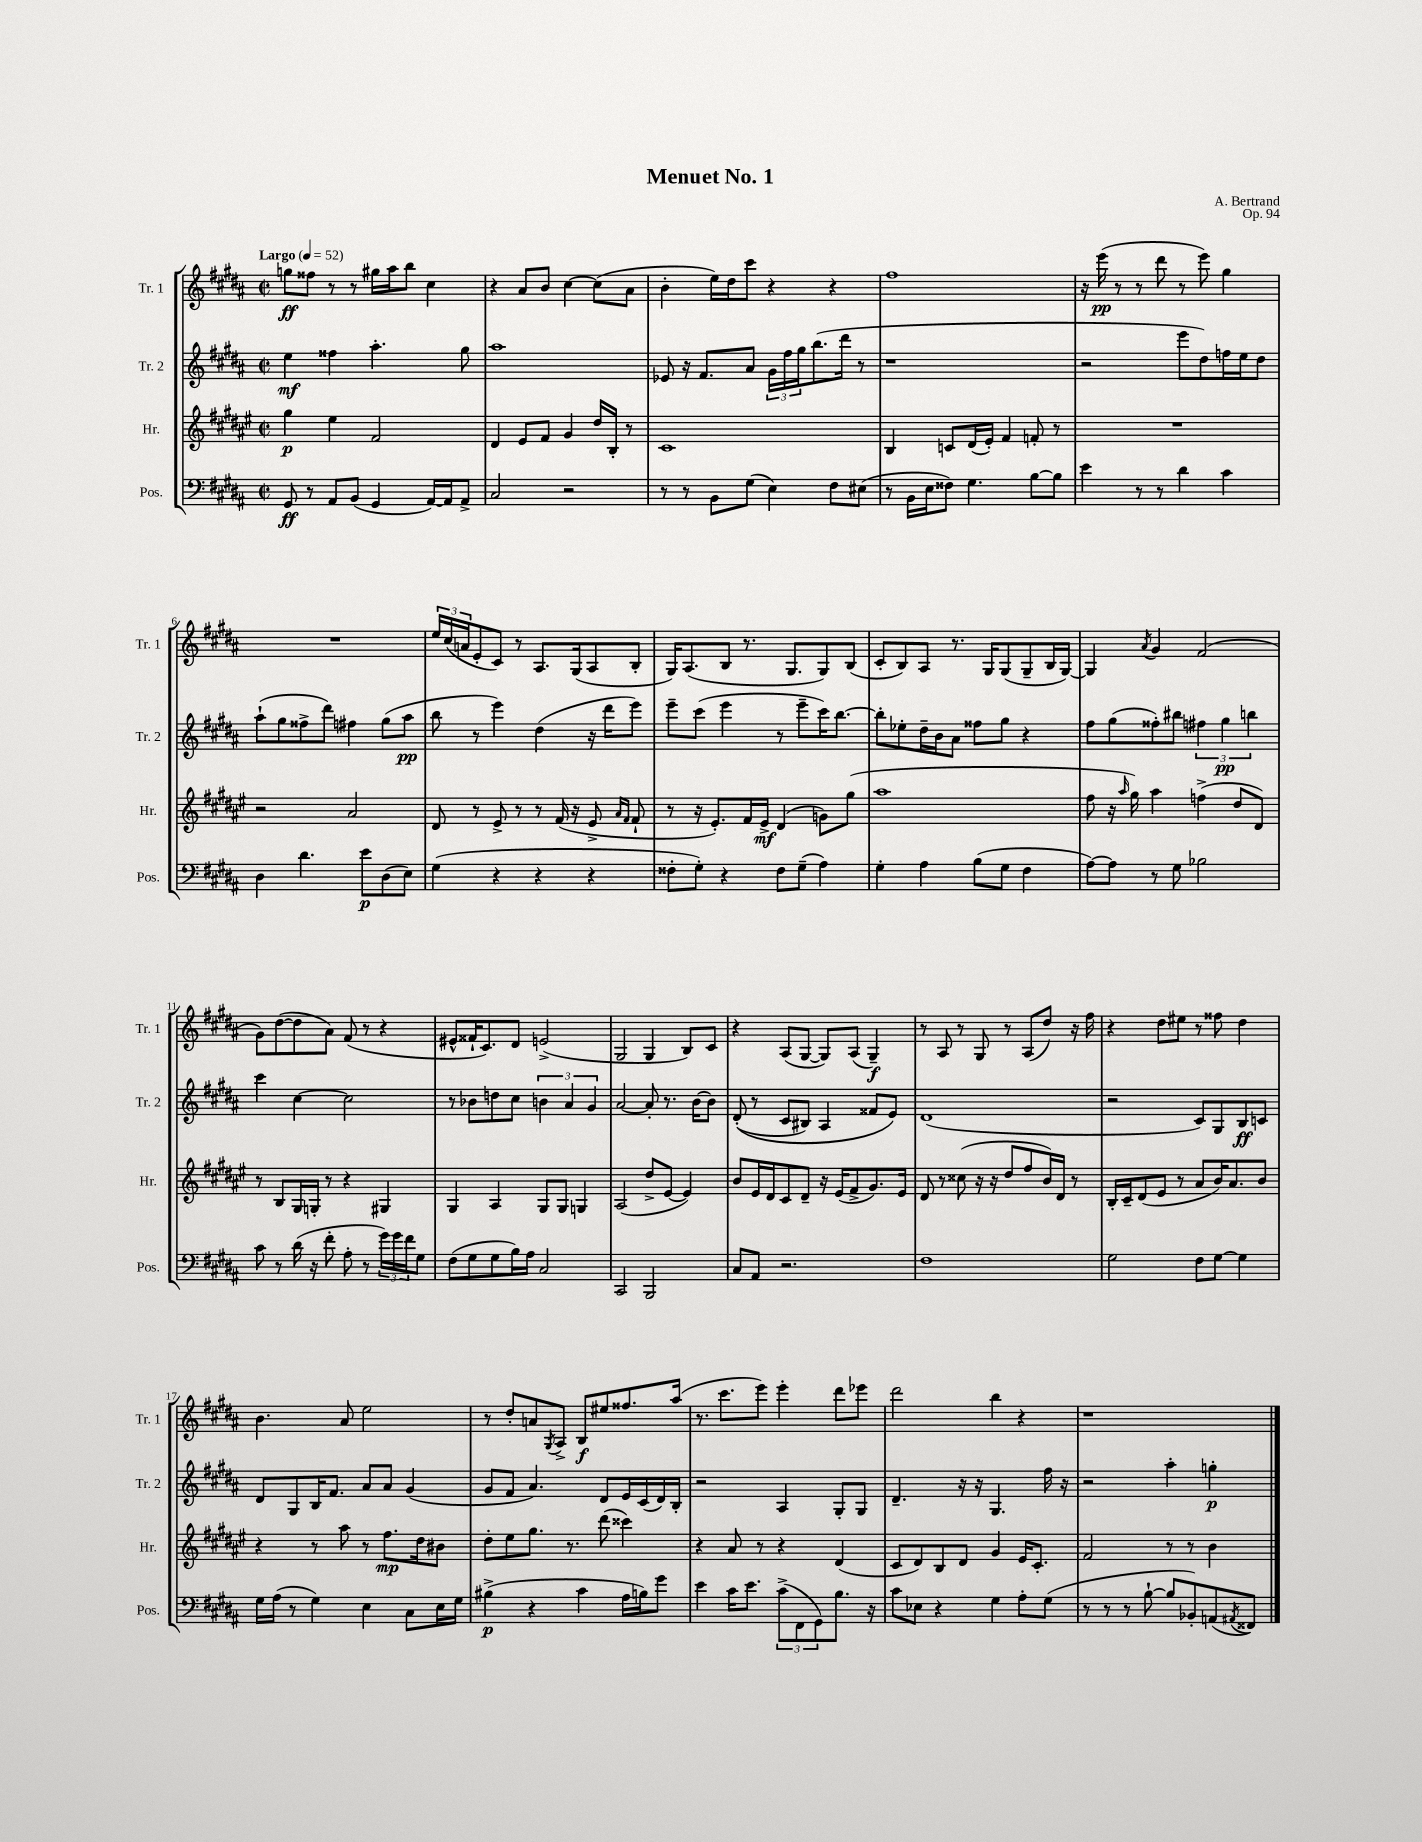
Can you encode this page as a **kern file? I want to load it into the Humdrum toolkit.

**kern	**kern	**kern	**kern
*staff4	*staff3	*staff2	*staff1
*clefF4	*clefG2	*clefG2	*clefG2
*k[f#c#g#d#a#]	*k[f#c#g#d#a#e#]	*k[f#c#g#d#a#]	*k[f#c#g#d#a#]
*M2/2	*M2/2	*M2/2	*M2/2
*met(c|)	*met(c|)	*met(c|)	*met(c|)
*MM52	*MM52	*MM52	*MM52
8GG#/	4gg#\	4ee\	8gg\L
8r	.	.	8ff##\J
8AA#/L	4ee#\	4ff##\	8r
(8BB/J	.	.	8r
4GG#/	2f#/	4.aa#'\	16gg#\LL
.	.	.	16aa#\J
.	.	.	8bb\J
[16AA#/LL)	.	.	4cc#\
16AA#/]J	.	.	.
8AA#^/J	.	8gg#\	.
=	=	=	=
2C#/	4d#/	1aa#	4r
.	8e#/L	.	8a#/L
.	8f#/J	.	8b/J
2r	4g#/	.	[4cc#\
.	16dd#/LL	.	(8cc#\]L
.	16B'/JJ	.	.
.	8r	.	8a#\J
=	=	=	=
8r	1c#	8e-/	4b'\
8r	.	16r	.
.	.	8.f#/L	.
8BB\L	.	.	16ee\LL)
.	.	.	16dd#\J
(8G#\J	.	8a#/J	8ccc#\J
4E\)	.	24g#\LL	4r
.	.	24ff#\	.
.	.	24gg#\J	.
.	.	(8.bb\	.
8F#\L	.	.	4r
.	.	16ddd#\Jk	.
(8E#\J	.	8r	.
=	=	=	=
8r	4B/	1r	1ff#
16BB\LL	.	.	.
16E\J	.	.	.
8F##\J)	8c/L	.	.
4.G#\	(16d#/L	.	.
.	16e#'/JJ)	.	.
.	4f#/	.	.
[8B\L	8f'/	.	.
8B\]J	8r	.	.
=	=	=	=
4e\	1r	2r	16r
.	.	.	(16eee\
.	.	.	8r
8r	.	.	8r
8r	.	.	8ddd#\
4d#\	.	8eee\L	8r
.	.	8dd#\)	8eee\)
4c#\	.	16ff\L	4gg#\
.	.	16ee\J	.
.	.	8dd#\J	.
=	=	=	=
4D#\	2r	(8aa#`\L	1r
.	.	8gg#\	.
4.d#\	.	8ff##^\	.
.	.	8ddd#\J)	.
.	2a#/	4ff#\	.
8e\L	.	.	.
(8D#\	.	(8gg#\L	.
8E\J)	.	8aa#\J	.
=	=	=	=
(4G#\	8d#/	8bb\	24ee/LL
.	.	.	(24cc#/
.	.	.	24a/J
.	8r	8r	8e'/
4r	8e#^/	4eee\)	8c#/J)
.	8r	.	8r
4r	8r	(4dd#\	8.A#/L
.	(16f#/	.	.
.	16r	.	(16G#/k
4r	8e#^/	16r	8A#/
.	.	16ddd#\LK	.
.	16qqa#/LL	.	.
.	16qqf#/JJ	.	.
.	8f#`/	8eee\J)	8B'/J
=	=	=	=
8F##'\L	8r	8eee~\L	16G#/LK)
.	.	.	(8.A#/
8G#'\J)	16r	(8ccc#\J	.
.	8.e#'/L)	.	.
4r	.	4eee\	8B/J
.	16f#/L	.	8.r
.	16e#^/JJ	.	.
8F##\L	(4d#/	8r	.
.	.	.	8.G#/L
(8G#~\J	.	8eee~\L	.
4A#\)	8g\L)	16ccc#\K)	8G#/)
.	.	[8.bb\J	.
.	(8gg#\J	.	(8B/J
=	=	=	=
4G#'\	1aa#	8bb'\]L	8c#'/L
.	.	8ee-'\	8B/)
4A#\	.	16dd#~\L	8A#/J
.	.	16b\J	.
.	.	8a#\J	8.r
(8B\L	.	8ff##\L	.
.	.	.	16G#/LK
8G#\J	.	8gg#\J	(8G#/
4F#\	.	4r	8G#~/
.	.	.	16B/L
.	.	.	[16G#/JJ)
=	=	=	=
[8A#\L)	8ff#\	8ff#\L	4G#/]
8A#\]J	16r	(8gg#\	.
.	16qqaa#/	.	.
.	16gg#\)	.	.
.	.	.	8qa#/
8r	4aa#\	8ff##'\)	4g#/
8G#\	.	8bb#\J	.
2B-\	(4ff^\	6ff#\	(2f#/
.	.	6gg#\	.
.	8dd#/L	.	.
.	.	6bb\	.
.	8d#/J)	.	.
=	=	=	=
8c#\	8r	4ccc#\	8g#\L)
8r	8B/L	.	([8dd#\
(16d#\	16G#/L	[4cc#\	8dd#\]
16r	16G'/JJ	.	.
8f#'\	8r	.	8a#\J)
8A#'\	4r	2cc#\]	(8f#/
8r	.	.	8r
24g#\LL)	4G#/	.	4r
24g#\	.	.	.
24f#\J	.	.	.
8G#\J	.	.	.
=	=	=	=
(8F#\L	4G#/	8r	8e#^^/L
8G#\	.	8b-\L	16f##`/K
.	.	.	8.c#/)
8G#\	4A#/	8dd\	.
16B\L)	.	8cc#\J	8d#/J
16A#\JJ	.	.	.
2C#/	8G#/L	6b\	(2e^/
.	8G#/J	.	.
.	.	6a#/	.
.	4G/	.	.
.	.	6g#/	.
=	=	=	=
2CC#/	(2A#/	[2a#/	2G#/
2BBB/	8dd#^/L	8a#'/]	4G#/
.	[8e#/J	8.r	.
.	4e#/])	.	8B/L)
.	.	[16b\LK	.
.	.	8b\]J	8c#/J
=	=	=	=
8C#/L	8b/L	&((8d#'/	4r
8AA#/J	16e#/L	8r	.
.	16d#/J	.	.
2.r	8c#/	8c#/L	(8A#/L
.	8d#~/J	8B#/J)	[8G#/J
.	16r	4A#/	8G#/]L)
.	(16e#/LK	.	.
.	8f#^/	.	(8A#/J
.	8.g#/)	8f##/L	4G#~/)
.	.	8e/J&)	.
.	16e#/Jk	.	.
=	=	=	=
1F#	8d#/	(1d#	8r
.	8r	.	8A#/
.	(8cc##\	.	8r
.	16r	.	8G#/
.	16r	.	.
.	8dd#/L	.	8r
.	8ff#/	.	(8A#/L
.	16b/L)	.	8dd#/J)
.	16d#/JJ	.	.
.	8r	.	16r
.	.	.	16ff#\
=	=	=	=
2G#\	16B'/LL	2r	4r
.	16c#~/J	.	.
.	(8d#/	.	.
.	8e#/J	.	8dd#\L
.	8r	.	8ee#\J
8F#\L	8a#/L	8c#/L)	8r
[8G#\J	16b/K)	8G#/	8ff##\
.	8.a#/	.	.
4G#\]	.	8B/	4dd#\
.	8b/J	8c/J	.
=	=	=	=
16G#\LL	4r	8d#/L	4.b\
(16A#\JJ	.	.	.
8r	.	8G#/	.
4G#\)	8r	16B/K	.
.	.	8.f#/J	.
.	8aa#\	.	8a#/
4E\	8r	8a#/L	2ee\
.	8.ff#\L	8a#/J	.
8C#\L	.	(4g#/	.
.	16dd#\k	.	.
16E\L	8b#\J	.	.
16G#\JJ	.	.	.
=	=	=	=
(4B#^\	8dd#'\L	8g#/L	8r
.	8ee#\	8f#/J	8dd#'/L
4r	8.gg#\J	4.a#/)	8a/
.	.	.	8qG#/
.	.	.	8A#^/J
.	8.r	.	.
4c#\	.	.	8B/L
.	(8ddd#\	8d#/L	8ee#/
16A#\LL	4ccc##\)	16e/L	8.ff##/
16B\J)	.	(16c#/	.
8g#\J	.	16d#/)	.
.	.	16B'/JJ	(16aa#/Jk
=	=	=	=
4e\	4r	2r	8.r
.	.	.	8.ccc#\L
16c#\LK	8a#/	.	.
8.e\J	.	.	.
.	8r	.	8eee\J)
(12c#^\L	4r	4A#/	4eee'\
12FF#\	.	.	.
12GG#\)	.	.	.
8.B\J	(4d#/	8G#'/L	8ddd#\L
.	.	8G#/J	8eee-\J
16r	.	.	.
=	=	=	=
8c#\L	8c#/L	4.d#~/	2ddd#\
8E-\J	8d#/)	.	.
4r	8B/	.	.
.	8d#/J	16r	.
.	.	16r	.
4G#\	4g#/	4.G#/	4bb\
8A#'\L	16e#/LK	.	4r
.	8.c#'/J	.	.
(8G#\J	.	16ff#\	.
.	.	16r	.
=	=	=	=
8r	2f#/	2r	1r
8r	.	.	.
8r	.	.	.
[8B`\	.	.	.
8B/]L	8r	4aa#'\	.
8BB-'/)	8r	.	.
(8AA/	4b\	4gg'\	.
8qAA#/	.	.	.
8FF##/J)	.	.	.
==	==	==	==
*-	*-	*-	*-
